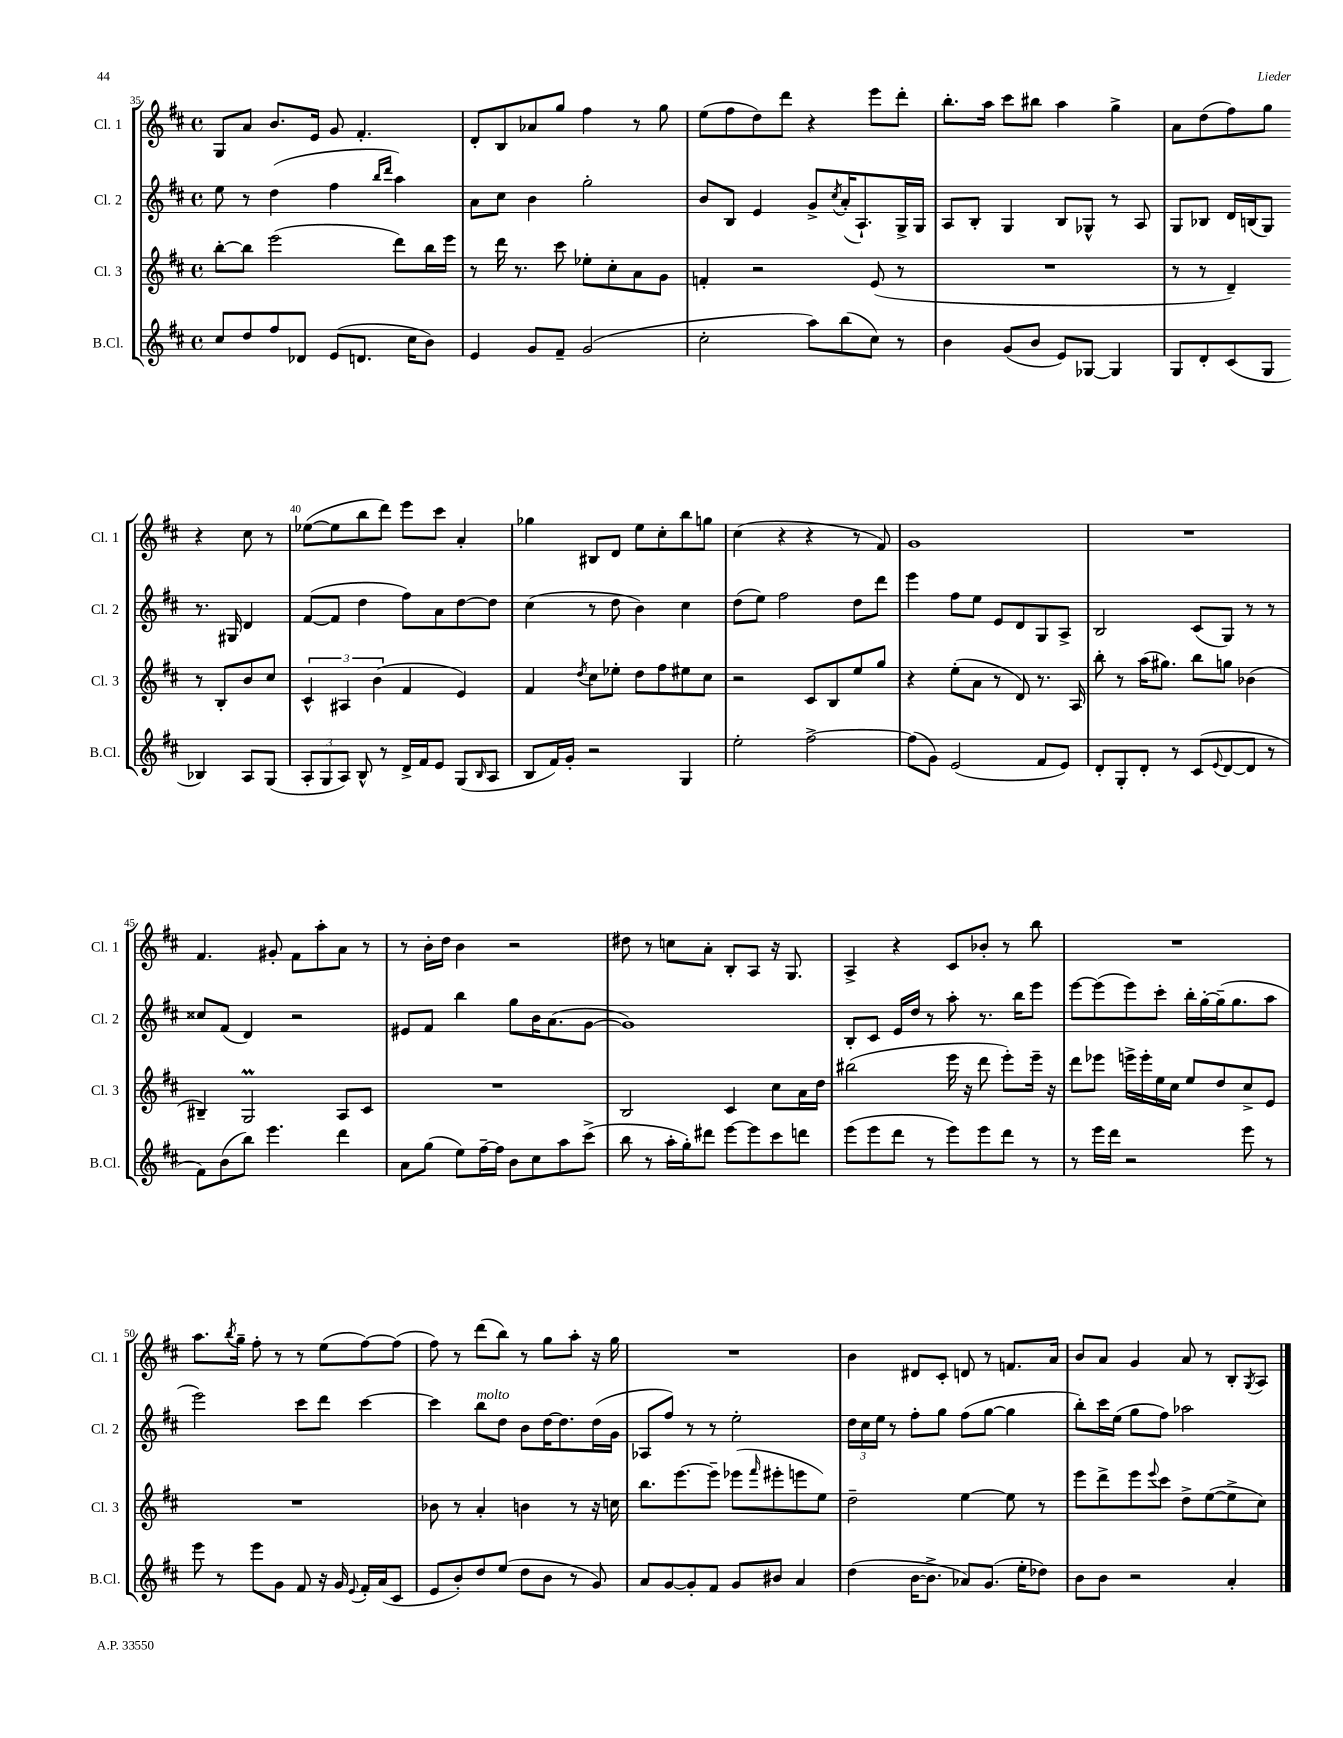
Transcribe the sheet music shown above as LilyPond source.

<<
\new StaffGroup <<
\new Staff = "s0" \with { instrumentName = "Cl. 1" shortInstrumentName = "Cl. 1" } {
    \clef treble \key d \major \defaultTimeSignature \time 4/4
    g8 a'8 b'8. e'16 g'8 fis'4.-. |
    d'8-. b8 aes'8 g''8 fis''4 r8 g''8 |
    e''8( fis''8 d''8) d'''8 r4 e'''8 d'''8-. |
    b''8.-. a''16 cis'''8 bis''8 a''4 g''4-> |
    a'8 d''8( fis''8) g''8 r4 cis''8 r8 |
    ees''8~( ees''8 b''8 d'''8) e'''8 cis'''8 a'4-. |
    ges''4 bis8 d'8 e''8 cis''8-. b''8 g''8 |
    cis''4( r4 r4 r8 fis'8) |
    g'1 |
    R1 |
    fis'4. gis'8-. fis'8 a''8-. a'8 r8 |
    r8 b'16-. d''16 b'4 r2 |
    dis''8 r8 c''8 a'8-. b8-. a8 r16 g8. |
    a4-> r4 cis'8 bes'8-. r8 b''8 |
    R1 |
    a''8. \acciaccatura { b''8 } g''16-- fis''8-. r8 r8 e''8( fis''8~) fis''8( |
    fis''8) r8 d'''8( b''8) r8 g''8 a''8-. r16 g''16 |
    R1 |
    b'4 dis'8 cis'8-. d'8 r8 f'8. a'16 |
    b'8 a'8 g'4 a'8 r8 b8-. \acciaccatura { g8 } a8 \bar "|." |
}
\new Staff = "s1" \with { instrumentName = "Cl. 2" shortInstrumentName = "Cl. 2" } {
    \clef treble \key d \major \defaultTimeSignature \time 4/4
    e''8 r8 d''4( fis''4 \grace { b''16 d'''16 } a''4) |
    a'8 cis''8 b'4 g''2-. |
    b'8 b8 e'4 g'8-> \acciaccatura { cis''8 } a'16-.( a8.-!) g16-> g16 |
    a8 b8-. g4 b8 ges8-^ r8 a8 |
    g8 bes8 d'16 b16( g8) r8. gis16 d'4 |
    fis'8~( fis'8 d''4 fis''8) a'8 d''8~ d''8 |
    cis''4( r8 d''8 b'4) cis''4 |
    d''8( e''8) fis''2 d''8 d'''8 |
    e'''4 fis''8 e''8 e'8 d'8 g8 a8-> |
    b2 cis'8( g8) r8 r8 |
    cisis''8 fis'8( d'4) r2 |
    eis'8 fis'8 b''4 g''8 b'16 a'8.( g'8~ |
    g'1) |
    b8-. cis'8 e'16 d''16 r8 a''8-. r8. b''16 e'''8 |
    e'''8~ e'''8( e'''8) cis'''8-. b''16-. g''16~-. g''16--( g''8. a''8 |
    e'''2) cis'''8 d'''8 cis'''4~ |
    cis'''4 b''8^\markup { \italic "molto" } d''8 b'8 d''16~ d''8. d''16( g'16 |
    aes8 fis''8) r8 r8 e''2-. |
    \tuplet 3/2 { d''16 cis''16 e''16 } r8 fis''8-. g''8 fis''8( g''8~ g''4 |
    b''8-.) cis'''16 e''16( g''8 fis''8) aes''2 \bar "|." |
}
\new Staff = "s2" \with { instrumentName = "Cl. 3" shortInstrumentName = "Cl. 3" } {
    \clef treble \key d \major \defaultTimeSignature \time 4/4
    b''8~-. b''8 e'''2( d'''8) b''16 e'''16 |
    r8 d'''16 r8. cis'''8 ees''8-. cis''8-. a'8 g'8 |
    f'4-. r2 e'8( r8 |
    R1 |
    r8 r8 d'4--) r8 b8-. b'8 cis''8 |
    \tuplet 3/2 { cis'4-^ ais4 b'4( } fis'4 e'4) |
    fis'4 \acciaccatura { d''8 } cis''8 ees''8-. d''8 fis''8 eis''8 cis''8 |
    r2 cis'8 b8 e''8 g''8 |
    r4 e''8-.( a'8 r8 d'8) r8. a16 |
    b''8-. r8 a''16( gis''8.) b''8 g''8 bes'4( |
    bis4--) g2\prall a8 cis'8 |
    R1 |
    b2 cis'4 cis''8 a'16 d''16 |
    bis''2( e'''16 r16 d'''8 e'''8-.) e'''16-- r16 |
    d'''8 ees'''8 e'''16-> e'''16-. e''16 cis''16 e''8 d''8 cis''8-> e'8 |
    R1 |
    bes'8 r8 a'4-. b'4 r8 r16 c''16 |
    b''8. e'''8.~ e'''8-- ees'''8( \grace { fis'''16 } eis'''8-. e'''8 e''8) |
    d''2-- e''4~ e''8 r8 |
    e'''8 d'''8-> e'''8 \appoggiatura { e'''8 } cis'''8 d''8-> e''8~( e''8-> cis''8) \bar "|." |
}
\new Staff = "s3" \with { instrumentName = "B.Cl." shortInstrumentName = "B.Cl." } {
    \clef treble \key d \major \defaultTimeSignature \time 4/4
    cis''8 d''8 fis''8 des'8 e'8( d'8. cis''16 b'8) |
    e'4 g'8 fis'8-- g'2( |
    cis''2-. a''8) b''8( cis''8) r8 |
    b'4 g'8( b'8 e'8) ges8~ ges4 |
    g8 d'8-. cis'8( g8 bes4) a8 g8( |
    \tuplet 3/2 { a8-. g8 a8) } b8-^ r8 d'16-> fis'16 e'8 g8( \grace { b16 } a8 |
    b8 fis'16) g'16-. r2 g4 |
    e''2-. fis''2~-> |
    fis''8( g'8) e'2( fis'8 e'8) |
    d'8-. g8-. d'8-. r8 cis'8( \appoggiatura { e'8 } d'8~ d'8 r8 |
    fis'8) b'8( b''8) e'''4. d'''4 |
    a'8 g''8( e''8) fis''16~-- fis''16 b'8 cis''8 a''8 cis'''8->( |
    b''8 r8 a''16-. g''16-.) dis'''8 e'''8~ e'''8 cis'''8 d'''8 |
    e'''8( e'''8 d'''8 r8 e'''8) e'''8 d'''8 r8 |
    r8 e'''16 d'''16 r2 e'''8 r8 |
    e'''8 r8 e'''8 g'8 fis'8 r16 g'16 \appoggiatura { e'8 } fis'16-. a'16( cis'8 |
    e'8 b'8-.) d''8 e''8( d''8 b'8 r8 g'8) |
    a'8 g'8~ g'8-. fis'8 g'8 bis'8 a'4 |
    d''4( b'16~ b'8.-> aes'8) g'8.( e''16-. des''8) |
    b'8 b'8 r2 a'4-. \bar "|." |
}
>>
>>
\layout { \context { \Score currentBarNumber = #35 \override BarNumber.break-visibility = ##(#f #t #t) barNumberVisibility = #(every-nth-bar-number-visible 5) } }
